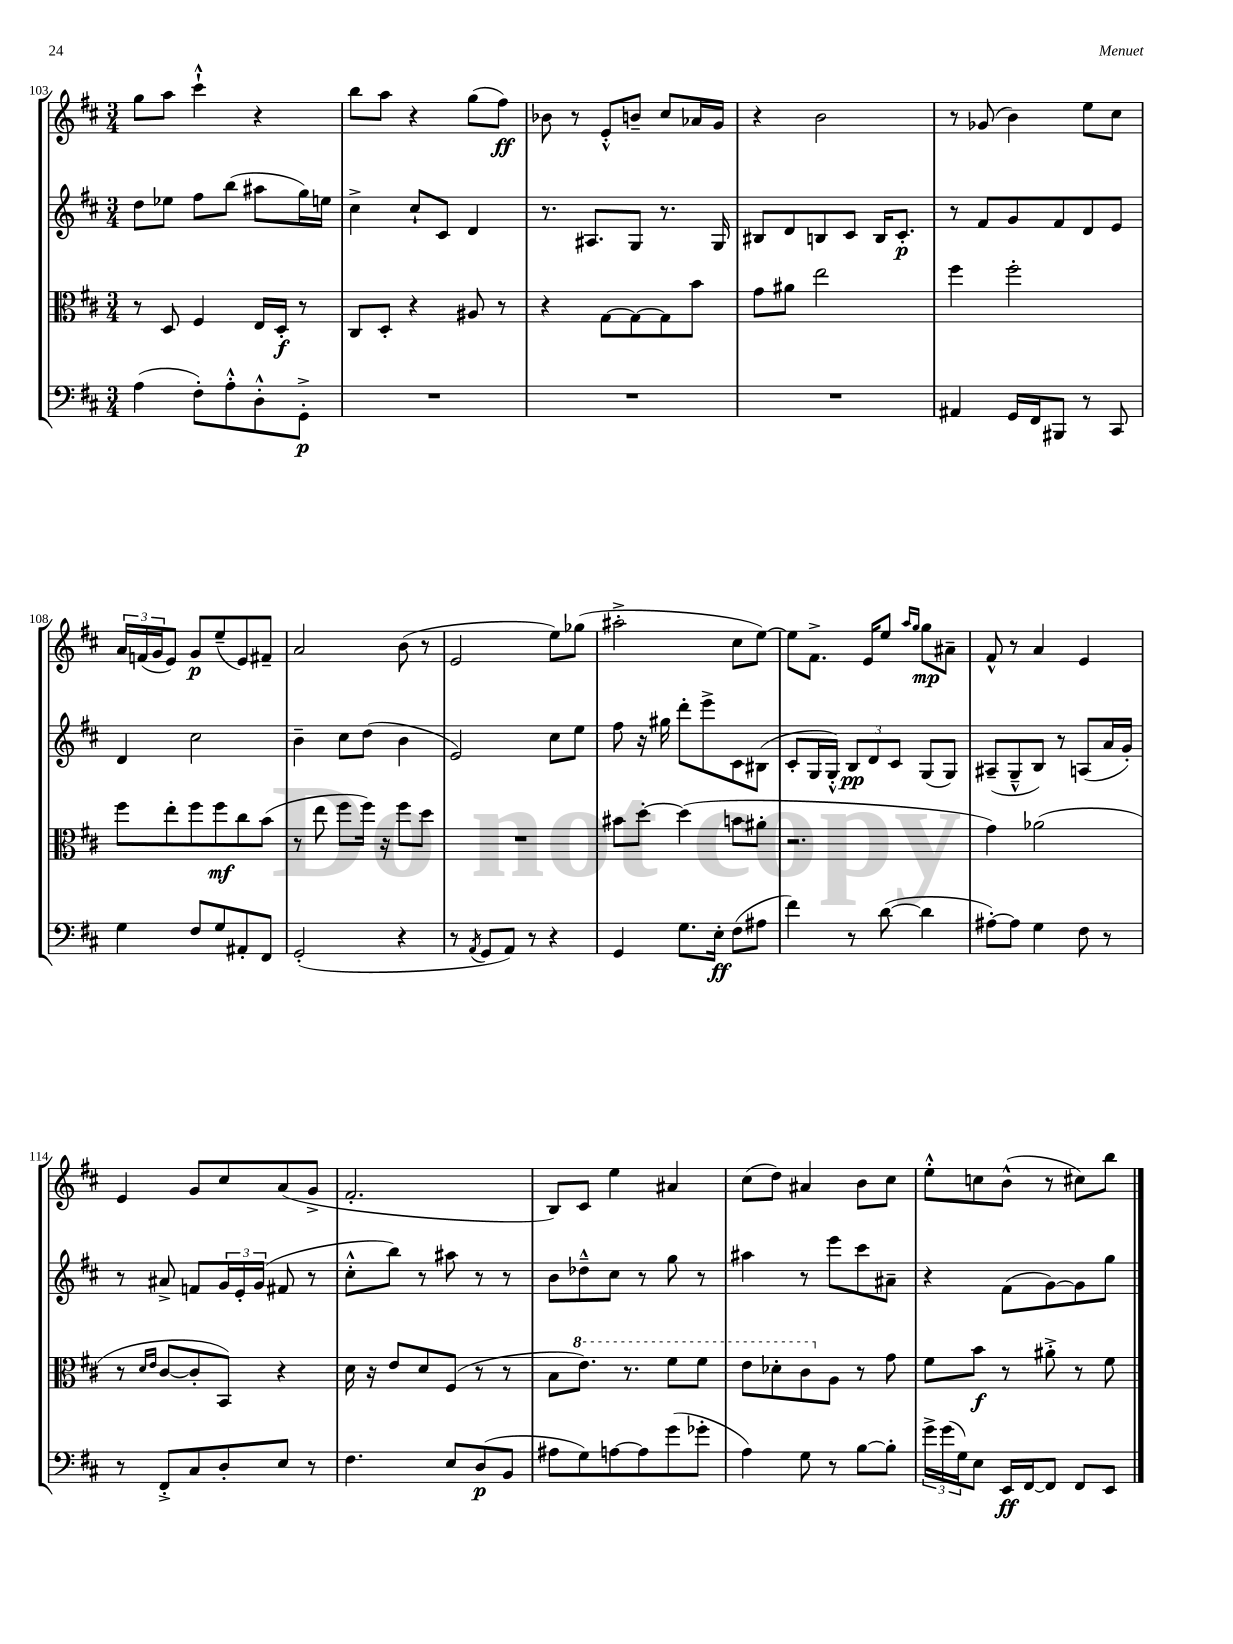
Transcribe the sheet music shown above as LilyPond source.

<<
\new StaffGroup <<
\new Staff = "s0" {
    \clef treble \key d \major \numericTimeSignature \time 3/4
    g''8 a''8 cis'''4-!-^ r4 |
    b''8 a''8 r4 g''8( fis''8\ff) |
    bes'8 r8 e'8-.-^ b'8-- cis''8 aes'16 g'16 |
    r4 b'2 |
    r8 ges'8( b'4) e''8 cis''8 |
    \tuplet 3/2 { a'16 f'16( g'16 } e'8) g'8\p e''8--( e'8) fis'8-- |
    a'2 b'8( r8 |
    e'2 e''8) ges''8( |
    ais''2-.-> cis''8 e''8~) |
    e''8 fis'8.-> e'16 e''8 \grace { a''16 g''16 } g''8\mp ais'8-- |
    fis'8-^ r8 a'4 e'4 |
    e'4 g'8 cis''8 a'8( g'8-> |
    fis'2.-. |
    b8) cis'8 e''4 ais'4 |
    cis''8( d''8) ais'4 b'8 cis''8 |
    e''8-.-^ c''8 b'8-^( r8 cis''8) b''8 \bar "|." |
}
\new Staff = "s1" {
    \clef treble \key d \major \numericTimeSignature \time 3/4
    d''8 ees''8 fis''8 b''8( ais''8 g''16) e''16 |
    cis''4-> cis''8-! cis'8 d'4 |
    r8. ais8. g8 r8. g16 |
    bis8 d'8 b8 cis'8 b16 cis'8.-.\p |
    r8 fis'8 g'8 fis'8 d'8 e'8 |
    d'4 cis''2 |
    b'4-- cis''8 d''8( b'4 |
    e'2) cis''8 e''8 |
    fis''8 r16 gis''16 d'''8-. e'''8-> cis'8 bis8( |
    cis'8-. g16 g16-.-^) \tuplet 3/2 { b8\pp d'8 cis'8 } g8( g8) |
    ais8--( g8---^ b8) r8 a8( a'16 g'16-.) |
    r8 ais'8-> f'8 \tuplet 3/2 { g'16 e'16-. g'16( } fis'8 r8 |
    cis''8-.-^ b''8) r8 ais''8 r8 r8 |
    b'8 des''8---^ cis''8 r8 g''8 r8 |
    ais''4 r8 e'''8 cis'''8 ais'8-- |
    r4 fis'8( g'8~) g'8 g''8 \bar "|." |
}
\new Staff = "s2" {
    \clef alto \key d \major \numericTimeSignature \time 3/4
    r8 d8 fis4 e16 d16-.\f r8 |
    cis8 d8-. r4 ais8 r8 |
    r4 g8~ g8~ g8 b'8 |
    g'8 ais'8 e''2 |
    fis''4 fis''2-. |
    fis''8 e''8-. fis''8 fis''8\mf cis''8 b'8( |
    r8 e''8 fis''8 fis''16) r16 fis''8 d''8 |
    R2. |
    bis'8 d''8~-. d''4( b'8 ais'8-. |
    r2. |
    g'4) aes'2( |
    r8 \grace { d'16 e'16 } cis'8~ cis'8-. b,8) r4 |
    d'16 r16 e'8 d'8 fis8( r8 r8 |
    b8 \ottava #1 e''8.) r8. fis''8 fis''8 |
    e''8 des''8-. cis''8 \ottava #0 a8 r8 g'8 |
    fis'8 b'8\f r8 ais'8-.-> r8 fis'8 \bar "|." |
}
\new Staff = "s3" {
    \clef bass \key d \major \numericTimeSignature \time 3/4
    a4( fis8-.) a8-.-^ d8-.-^ g,8-.->\p |
    R2. |
    R2. |
    R2. |
    ais,4 g,16 fis,16 bis,,8 r8 cis,8 |
    g4 fis8 g8 ais,8-. fis,8 |
    g,2-.( r4 |
    r8 \acciaccatura { a,8 } g,8 a,8) r8 r4 |
    g,4 g8. e16-.\ff fis8( ais8 |
    fis'4) r8 d'8~( d'4 |
    ais8~-.) ais8 g4 fis8 r8 |
    r8 fis,8-.-> cis8 d8-. e8 r8 |
    fis4. e8 d8\p( b,8 |
    ais8 g8) a8~ a8 g'8( ges'8-. |
    a4) g8 r8 b8~ b8-. |
    \tuplet 3/2 { g'16-> g'16( g16) } e8 e,16\ff fis,16~ fis,8 fis,8 e,8 \bar "|." |
}
>>
>>
\layout { \context { \Score currentBarNumber = #103 } }
